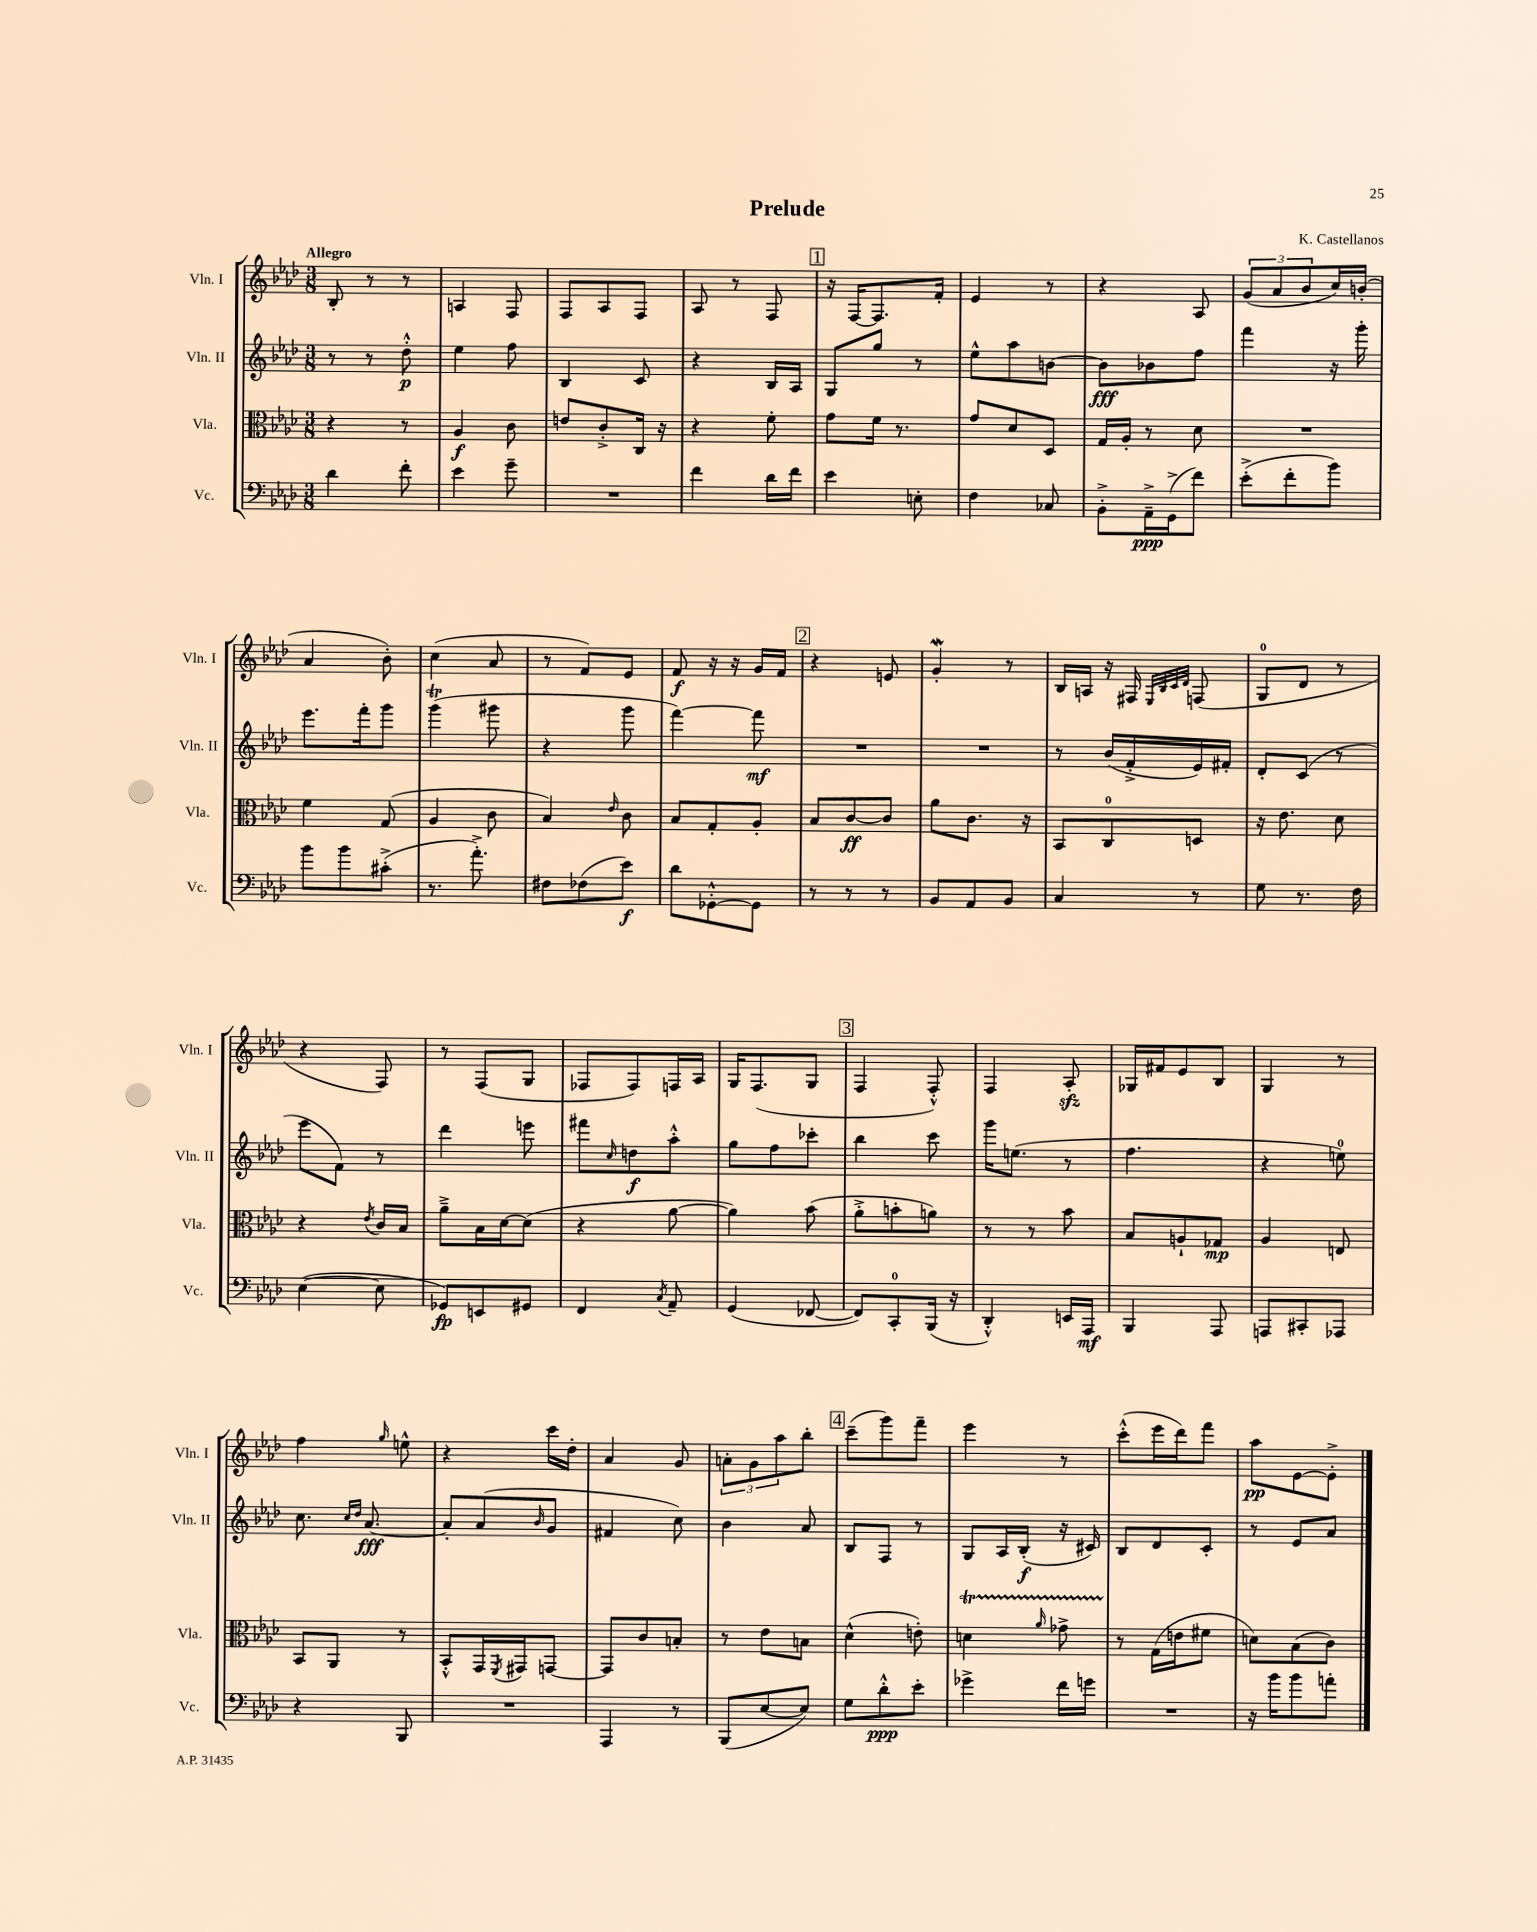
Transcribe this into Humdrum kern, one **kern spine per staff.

**kern	**dynam	**kern	**dynam	**kern	**dynam	**kern	**dynam
*part4	*part4	*part3	*part3	*part2	*part2	*part1	*part1
*staff4	*staff4	*staff3	*staff3	*staff2	*staff2	*staff1	*staff1
*I"Vc.	*	*I"Vla.	*	*I"Vln. II	*	*I"Vln. I	*
*I'Vc.	*	*I'Vla.	*	*I'Vln. II	*	*I'Vln. I	*
*clefF4	*	*clefC3	*	*clefG2	*	*clefG2	*
*k[b-e-a-d-]	*	*k[b-e-a-d-]	*	*k[b-e-a-d-]	*	*k[b-e-a-d-]	*
*M3/8	*	*M3/8	*	*M3/8	*	*M3/8	*
=1	=1	=1	=1	=1	=1	=1	=1
!	!	!	!	!	!	!LO:TX:a:B:t=Allegro	!
4d-\	.	4r	.	8r	.	8B-'/	.
.	.	.	.	8r	.	8r	.
8f'\	.	8r	.	8dd-'^^\	p	8r	.
=2	=2	=2	=2	=2	=2	=2	=2
4e-\	.	4A-/	f	4ee-\	.	4An/	.
8g~\	.	8c\	.	8ff\	.	8F/	.
=3	=3	=3	=3	=3	=3	=3	=3
4.r	.	8en/L	.	4B-/	.	8F/L	.
.	.	8c'^/	.	.	.	8A-/	.
.	.	16C/Jk	.	8c/	.	8F/J	.
.	.	16r	.	.	.	.	.
=4	=4	=4	=4	=4	=4	=4	=4
4f\	.	4r	.	4r	.	8A-/	.
.	.	.	.	.	.	8r	.
16d-\LL	.	8f'\	.	16B-/LL	.	8F/	.
16f\JJ	.	.	.	16A-/JJ	.	.	.
!!LO:REH:place=s1:t=1
=5	=5	=5	=5	=5	=5	=5	=5
4e-\	.	8g\L	.	8G/L	.	16r	.
.	.	.	.	.	.	[16F/KL	.
.	.	16f\Jk	.	8gg/J	.	8.F/]	.
.	.	8.r	.	.	.	.	.
8En'\	.	.	.	8r	.	.	.
.	.	.	.	.	.	16f'/Jk	.
=6	=6	=6	=6	=6	=6	=6	=6
4F\	.	8g/L	.	8ee-^^\L	.	4e-/	.
.	.	8d-/	.	8aa-\	.	.	.
8C-X/	.	8D-/J	.	[8bn\J	.	8r	.
=7	=7	=7	=7	=7	=7	=7	=7
8BB-'^\L	.	16G/LL	.	8b\L]	fff	4r	.
.	.	16A-'/JJ	.	.	.	.	.
16AA-~^\L	ppp	8r	.	8b-X\	.	.	.
(16GG^\J	.	.	.	.	.	.	.
8f\J)	.	8d-\	.	8ff\J	.	8A-/	.
=8	=8	=8	=8	=8	=8	=8	=8
(8e-'^\L	.	4.r	.	4fff\	.	(12g/L	.
.	.	.	.	.	.	12a-/	.
8f'\	.	.	.	.	.	.	.
.	.	.	.	.	.	12b-/	.
8b-\J)	.	.	.	16r	.	16cc/L)	.
.	.	.	.	16ggg'\	.	(16bn'/JJ	.
!!LO:LB:g=z
=9	=9	=9	=9	=9	=9	=9	=9
8b-\L	.	4f\	.	8.eee-\L	.	4a-/	.
8b-\	.	.	.	.	.	.	.
.	.	.	.	16fff'\k	.	.	.
(8c#X'^\J	.	(8G/	.	8ggg\J	.	8b-'\)	.
=10	=10	=10	=10	=10	=10	=10	=10
8.r	.	4A-/	.	(4gggt\	.	(4cc\	.
8.a-'^\)	.	.	.	.	.	.	.
.	.	8c\	.	8ggg#X\	.	8a-/	.
=11	=11	=11	=11	=11	=11	=11	=11
8F#X\L	.	4B-/)	.	4r	.	8r	.
(8F-X\	.	.	.	.	.	8f/L)	.
.	.	16qqe-/	.	.	.	.	.
8e-\J)	f	8c\	.	8ggg\	.	8e-/J	.
=12	=12	=12	=12	=12	=12	=12	=12
8d-\L	.	8B-/L	.	[4fff\)	.	8f/	f
[8GG-X'^^\	.	8G'/	.	.	.	16r	.
.	.	.	.	.	.	16r	.
8GG-\J]	.	8A-'/J	.	8fff\]	mf	16g/LL	.
.	.	.	.	.	.	16f/JJ	.
!!LO:REH:place=s1:t=2
=13	=13	=13	=13	=13	=13	=13	=13
8r	.	8B-/L	.	4.r	.	4r	.
8r	.	[8c/	ff	.	.	.	.
8r	.	8c/J]	.	.	.	8en/	.
=14	=14	=14	=14	=14	=14	=14	=14
8BB-/L	.	8a-\L	.	4.r	.	4gW'/	.
8AA-/	.	8.c\J	.	.	.	.	.
8BB-/J	.	.	.	.	.	8r	.
.	.	16r	.	.	.	.	.
=15	=15	=15	=15	=15	=15	=15	=15
4C/	.	8BB-/L	.	8r	.	16B-/LL	.
.	.	.	.	.	.	16An/JJ	.
.	.	8C/	.	(16b-/LL	.	16r	.
.	.	.	.	16f'^/	.	16F#X/	.
.	.	.	.	.	.	32qqE-/LLL	.
.	.	.	.	.	.	32qqB-/	.
.	.	.	.	.	.	32qqc/	.
.	.	.	.	.	.	32qqd-/JJJ	.
8r	.	8Dn/J	.	16e-/)	.	(8Fn/	.
.	.	.	.	16f#X'/JJ	.	.	.
=16	=16	=16	=16	=16	=16	=16	=16
8G\	.	16r	.	8d-'/L	.	8G/L	.
.	.	8.e-\	.	.	.	.	.
8.r	.	.	.	(8c/J	.	8d-/J	.
.	.	8d-\	.	8r	.	8r	.
16F\	.	.	.	.	.	.	.
!!LO:LB:g=z
=17	=17	=17	=17	=17	=17	=17	=17
([4E-\	.	4r	.	8eee-\L	.	4r	.
.	.	.	.	8f\J)	.	.	.
.	.	8qe-/	.	.	.	.	.
8E-\]	.	16c/LL	.	8r	.	8F/)	.
.	.	16B-/JJ	.	.	.	.	.
=18	=18	=18	=18	=18	=18	=18	=18
8GG-X/L)	fp	8a-~^\L	.	4ddd-\	.	8r	.
8EEn/	.	16B-\L	.	.	.	(8F/L	.
.	.	[16d-\J	.	.	.	.	.
8GG#X/J	.	(8d-\J]	.	8eeen\	.	8G/J	.
=19	=19	=19	=19	=19	=19	=19	=19
4FF/	.	4r	.	8fff#X\L	.	8F-X/L	.
.	.	.	.	16qqcc/	.	.	.
.	.	.	.	8ddn\	f	8F-/)	.
8qC/	.	.	.	.	.	.	.
8AA-~/	.	[8a-\	.	8aa-'^^\J	.	16Fn/L	.
.	.	.	.	.	.	16A-/JJ	.
=20	=20	=20	=20	=20	=20	=20	=20
(4GG/	.	4a-\])	.	8gg\L	.	16G/KL	.
.	.	.	.	.	.	(8.F/	.
.	.	.	.	8ff\	.	.	.
[8FF-X/	.	(8b-\	.	8ccc-X'\J	.	8G/J	.
!!LO:REH:place=s1:t=3
=21	=21	=21	=21	=21	=21	=21	=21
8FF-/L])	.	8a-'^\L	.	4bb-\	.	4F/	.
8CC'/	.	8bn'\	.	.	.	.	.
(16BBB-/Jk	.	8an\J)	.	8ccc\	.	8F'^^/)	.
16r	.	.	.	.	.	.	.
=22	=22	=22	=22	=22	=22	=22	=22
4DD-'^^/)	.	8r	.	16ggg\KL	.	4F/	.
.	.	.	.	(8.een\J	.	.	.
.	.	8r	.	.	.	.	.
16EEn/LL	.	8b-\	.	8r	.	8A-zz'/	.
16AAA-/JJ	mf	.	.	.	.	.	.
=23	=23	=23	=23	=23	=23	=23	=23
4BBB-/	.	8B-/L	.	4.ff\	.	16G-X/LL	.
.	.	.	.	.	.	16f#X/J	.
.	.	8An`/	.	.	.	8e-/	.
8AAA-/	.	8G-X/J	mp	.	.	8B-/J	.
=24	=24	=24	=24	=24	=24	=24	=24
8AAAn/L	.	4A-/	.	4r	.	4G/	.
8CC#X'/	.	.	.	.	.	.	.
8AAA-X/J	.	8En/	.	8een\)	.	8r	.
!!LO:LB:g=z
=25	=25	=25	=25	=25	=25	=25	=25
4r	.	8BB-/L	.	8.cc\	.	4ff\	.
.	.	8AA-/J	.	.	.	.	.
.	.	.	.	16qqcc/LL	.	.	.
.	.	.	.	16qqdd-/JJ	.	.	.
.	.	.	.	[8.a-/	fff	.	.
.	.	.	.	.	.	16qqgg/	.
8BBB-/	.	8r	.	.	.	8een^^\	.
=26	=26	=26	=26	=26	=26	=26	=26
4.r	.	8BB-'^^/L	.	8a-'/L]	.	4r	.
.	.	16GG/L	.	(8a-/	.	.	.
.	.	8qFF/	.	.	.	.	.
.	.	16GG#X/J	.	.	.	.	.
.	.	.	.	16qqb-/	.	.	.
.	.	[8GGn/J	.	8g/J	.	16ccc\LL	.
.	.	.	.	.	.	16dd-'\JJ	.
=27	=27	=27	=27	=27	=27	=27	=27
4AAA-/	.	8GG/L]	.	4f#X/	.	4a-/	.
.	.	8c/	.	.	.	.	.
8r	.	8Bn'/J	.	8cc\)	.	8g/	.
=28	=28	=28	=28	=28	=28	=28	=28
(8BBB-/L	.	8r	.	4b-\	.	12an'\L	.
.	.	.	.	.	.	12g\	.
[8E-/	.	8e-\L	.	.	.	.	.
.	.	.	.	.	.	12aa-\	.
8E-/J])	.	8Bn\J	.	8a-/	.	8bb-'\J	.
!!LO:REH:place=s1:t=4
=29	=29	=29	=29	=29	=29	=29	=29
8G\L	.	(4d-^^\	.	8B-/L	.	(8ccc~\L	.
8d-'^^\	ppp	.	.	8F/J	.	8ggg\)	.
8e-'\J	.	8en'\)	.	8r	.	8fff~\J	.
=30	=30	=30	=30	=30	=30	=30	=30
4g-X^\	.	4dnt\	.	8G/L	.	4eee-\	.
.	.	.	.	16A-/L	.	.	.
.	.	.	.	(16B-'/JJ	f	.	.
.	.	16qqa-/	.	.	.	.	.
16f\LL	.	8g-XTTT^\	.	16r	.	8r	.
16gn\JJ	.	.	.	16c#X/)	.	.	.
=31	=31	=31	=31	=31	=31	=31	=31
4.r	.	8r	.	8B-/L	.	(8ccc'^^\L	.
.	.	(16G\LL	.	8d-/	.	16eee-\L	.
.	.	16en\J	.	.	.	16ddd-\J)	.
.	.	8f#X\J	.	8c'/J	.	8fff\J	.
=32	=32	=32	=32	=32	=32	=32	=32
16r	.	8dn\L)	.	8r	.	8aa-\L	pp
16b-\KL	.	.	.	.	.	.	.
8b-\	.	(8B-\	.	8e-/L	.	[8e-\	.
8an'\J	.	8c\J)	.	8a-/J	.	8e-'^\J]	.
==	==	==	==	==	==	==	==
*-	*-	*-	*-	*-	*-	*-	*-
